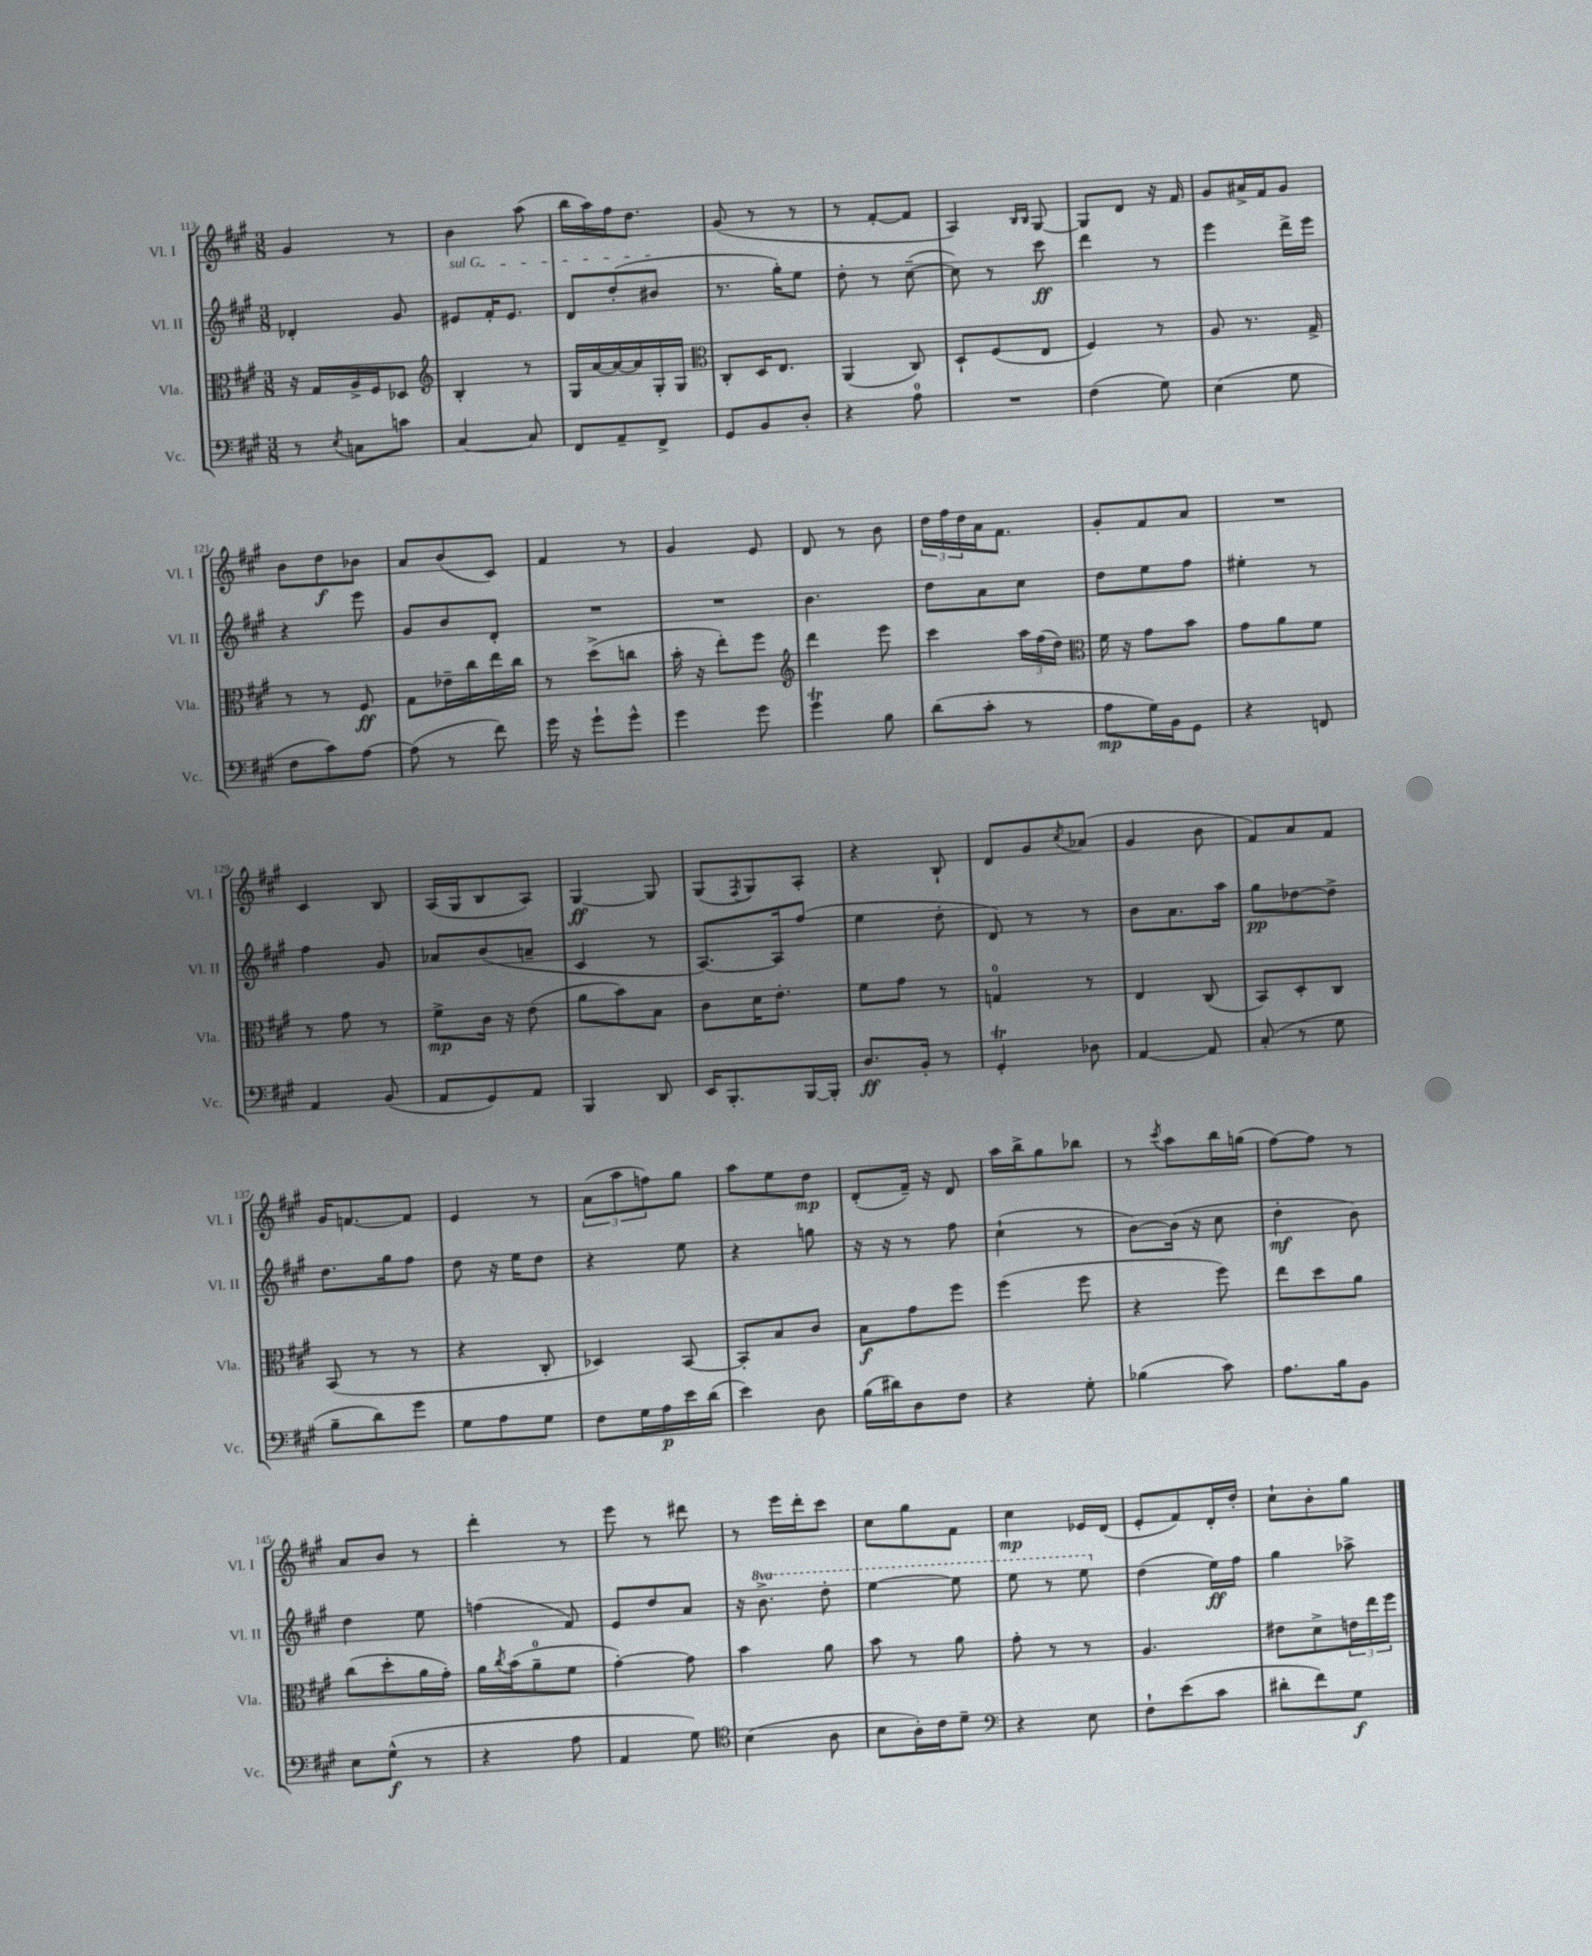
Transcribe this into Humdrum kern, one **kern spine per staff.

**kern	**kern	**kern	**kern
*staff4	*staff3	*staff2	*staff1
*clefF4	*clefC3	*clefG2	*clefG2
*k[f#c#g#]	*k[f#c#g#]	*k[f#c#g#]	*k[f#c#g#]
*M3/8	*M3/8	*M3/8	*M3/8
8r	16r	4d-'/	4g#/
.	16G#/LL	.	.
8qE/	.	.	.
8C\L	16A^/	.	.
.	16F#/J	.	.
8c\J	8D-/J	8g#/	8r
=	=	=	=
*	*clefG2	*	*
[4C#/	4B'/	8e#/L	4b\
.	.	16f#'/K	.
.	.	8.e#/J	.
8C#/]	8r	.	(8aa\
=	=	=	=
8FF#/L	16G#/LL	8d/L	16bb\LL
.	[16a/	.	16aa\)
8AA~/	16a/_	(8dd'/	16ff#\J
.	16a/]	.	8.dd\J
8FF#^/J	16G#'/	8b#/J	.
.	16G#/JJ	.	.
=	=	=	=
*	*clefC3	*	*
8GG#/L	8C#'/L	8.r	(8g#/
8BB/	16D/K	.	8r
.	8.E/J	16gg#'\LK)	.
8D'/J	.	8ee\J	8r
=	=	=	=
4r	(4AA/	8dd'\	8r
.	.	8r	[8f#'/L
8A\	8C#/)	([8cc#~\	8f#/]J
=	=	=	=
4.r	8D`/L	8cc#\])	4A/)
.	(8F#/	8r	.
.	.	.	16qqB/LL
.	.	.	16qqB/JJ
.	8E/J	8ccc#\	[8G#/
=	=	=	=
(4F#\	4F#/)	4ddd\	8G#/]L
.	.	.	8d/J
8G#\)	8r	8r	16r
.	.	.	16f#/
=	=	=	=
(4E\	8A/	4eee\	8g#/L
.	8.r	.	16a#^/L
.	.	.	16f#/J
8G#\	.	16ddd^\LL	8g#/J
.	16G#^/	16eee\JJ	.
=	=	=	=
8F#\L	8r	4r	8b\L
8c#\)	8r	.	8dd\
[8A\J	8F#/	8eee\	8b-\J
=	=	=	=
(8A\]	8G#\L	8g#/L	8a/L
8r	16e-~\L	8b/	(8b/
.	16cc#\	.	.
8f#\)	16ee\	8d'/J	8c#/J)
.	16cc#\JJ	.	.
=	=	=	=
16g#\	8r	4.r	4f#/
16r	.	.	.
8g#`\L	(8dd^\L	.	.
8g#^^\J	8cc\J	.	8r
=	=	=	=
4g#\	16b'\	4.r	4g#/
.	16r	.	.
.	8ee'\L)	.	.
8g#\	8ff#\J	.	8e/
=	=	=	=
*	*clefG2	*	*
4g#\	4ddd\	4.b\	8d/
.	.	.	8r
8B\	8eee\	.	8b\
=	=	=	=
(8d\L	4ccc#\	8dd\L	24dd\LL
.	.	.	24ff#\
.	.	.	24dd\
8c#'\J	.	8a\	16a\J
.	.	.	8.f#\J
8r	24aa\LL	8cc#\J	.
.	(24ff#\	.	.
.	24dd\JJ)	.	.
=	=	=	=
*	*clefC3	*	*
8A\L	16f#\	8dd\L	8g#'/L
.	16r	.	.
16G#\L)	8g#\L	8ee\	8f#/
16BB\J	.	.	.
8GG#\J	8b\J	8ff#\J	8a/J
=	=	=	=
4r	8g#\L	4ee#'\	4.r
.	8a\	.	.
8FF/	8f#\J	8r	.
=	=	=	=
4AA/	8r	4ff#\	4c#/
.	8g#\	.	.
(8BB/	8r	8g#/	8B/
=	=	=	=
8AA/L	8f#^\L	8a-/L	(16A/LL
.	.	.	16G#/J
8GG#/)	16c#\Jk	(8b/	8B/
.	16r	.	.
8AA/J	(8e\	8a~/J	8A/J)
=	=	=	=
4BBB/	8a\L	4c#/	[4G#/
.	8b\)	.	.
8DD/	8B\J	8r	8G#/]
=	=	=	=
16EE/LK	8c#\L	[8.A/L)	(8G#/L
8.BBB'/	.	.	.
.	.	.	8qF#/
.	16d\K	.	8G#/)
.	8.e'\J	16A/]k	.
[16BBB/L	.	(8ff#/J	8A'/J
16BBB'/]JJ	.	.	.
=	=	=	=
8.D/L	8f#\L	4ee\	4r
.	8g#\J	.	.
16BB'/Jk	.	.	.
8r	8r	8dd'\	8B`/
=	=	=	=
4GG#'/	4G/	8d/)	8d/L
.	.	8r	8g#/
.	.	.	8qcc#/
8D-\	8r	8r	(8a-/J
=	=	=	=
[4AA/	4E/	8b\L	4g#/
.	.	8.a\	.
8AA/]	(8C#/	.	8b\
.	.	16aa\Jk	.
=	=	=	=
(8C#'/	8BB/L)	8gg#\L	8f#/L)
8r	8D'/	[8dd-\	8a/
8G#\	8C#/J	8dd-^\]J	8f#/J
=	=	=	=
8B~\L	(8BB/	8.dd\L	16g#/LK
.	.	.	[8.f/
8d\)	8r	.	.
.	.	16gg#\k	.
8g#\J	8r	8ff#\J	8f/]J
=	=	=	=
8G#\L	4r	8dd\	4e/
8A\	.	16r	.
.	.	16ee\LK	.
8G#\J	8C#'/	8dd\J	8r
=	=	=	=
8F#\L	4D-/)	4r	(12a\L
.	.	.	12aa\
16G#\L	.	.	.
.	.	.	12ff\)
16A\	.	.	.
16e\	[8BB/	8ee\	8gg#\J
(16d\JJ	.	.	.
=	=	=	=
4e\)	8BB'/]L	4r	8aa\L
.	8B/	.	8ee\
8D\	8c#/J	8gg\	8dd\J
=	=	=	=
(16B\LL	8B\L	16r	(8d'/L
16d#\J)	.	16r	.
8D\	8g#\	8r	16f#~/Jk)
.	.	.	16r
8F#\J	8ff#\J	8ff#\	8d/
=	=	=	=
4r	(4ff#\	(4cc#`\	16aa\LL
.	.	.	16bb^\J
.	.	.	8gg#\
8G#'\	8ff#\	8r	8bb-\J
=	=	=	=
(4B-\	4r	[8b\L)	8r
.	.	.	8qccc#/
.	.	(16b\]Jk	8aa\L
.	.	16r	.
8c#\)	8ff#\)	8cc#\	16bb\L
.	.	.	(16gg\JJ
=	=	=	=
8.A\L	8ee\L	4dd'\	[8ff#\L)
.	8dd\	.	8ff#\]J
16B\k	.	.	.
8BB\J	8a\J	8b\)	8r
=	=	=	=
8E\L	(8cc#\L	4dd\	8a/L
(8G#^^\J	8dd'\	.	8b/J
8r	16a\L	8ee\	8r
.	16g#'\JJ)	.	.
=	=	=	=
4r	16a\LL	(4ff\	4ddd'\
.	8qcc#/	.	.
.	(16b\J	.	.
.	8a~\	.	.
8A\	8f#\J	8f#/)	8r
=	=	=	=
4AA/	[4g#'\)	8e/L	8eee\
.	.	8dd/	8r
8G#\)	8g#\]	8a/J	8ddd#\
=	=	=	=
*clefC4	*	*	*
(4B\	4b\	16r	8r
.	.	8.bb^\	.
.	.	.	16eee\LL
.	.	.	16ddd'\J
8A\	8a\	8ddd'\	8ccc#\J
=	=	=	=
8B\L	8b\	[4eee\	8cc#\L
16A'\L)	8r	.	8gg#\
16c#\J	.	.	.
8d~\J	8a\	8eee\]	8f#\J
=	=	=	=
*clefF4	*	*	*
4r	8g#'\	8eee\	4cc#\
.	8r	8r	.
8E\	8r	8eee\	16e-/LL
.	.	.	(16d/JJ
=	=	=	=
8F#`\L	4.A/	(4dd\	8e'/L
(8e\	.	.	8f#/)
8c#\J	.	16ee\LL)	16d'/L
.	.	16ff#\JJ	16dd'/JJ
=	=	=	=
8d#'\L	8e#\L	4gg#\	8cc#`\L
8f#\)	8d^\	.	8b'\
8G#\J	24e\L	8aa-^\	8gg#\J
.	24ee\	.	.
.	24ff#\JJ	.	.
==	==	==	==
*-	*-	*-	*-
